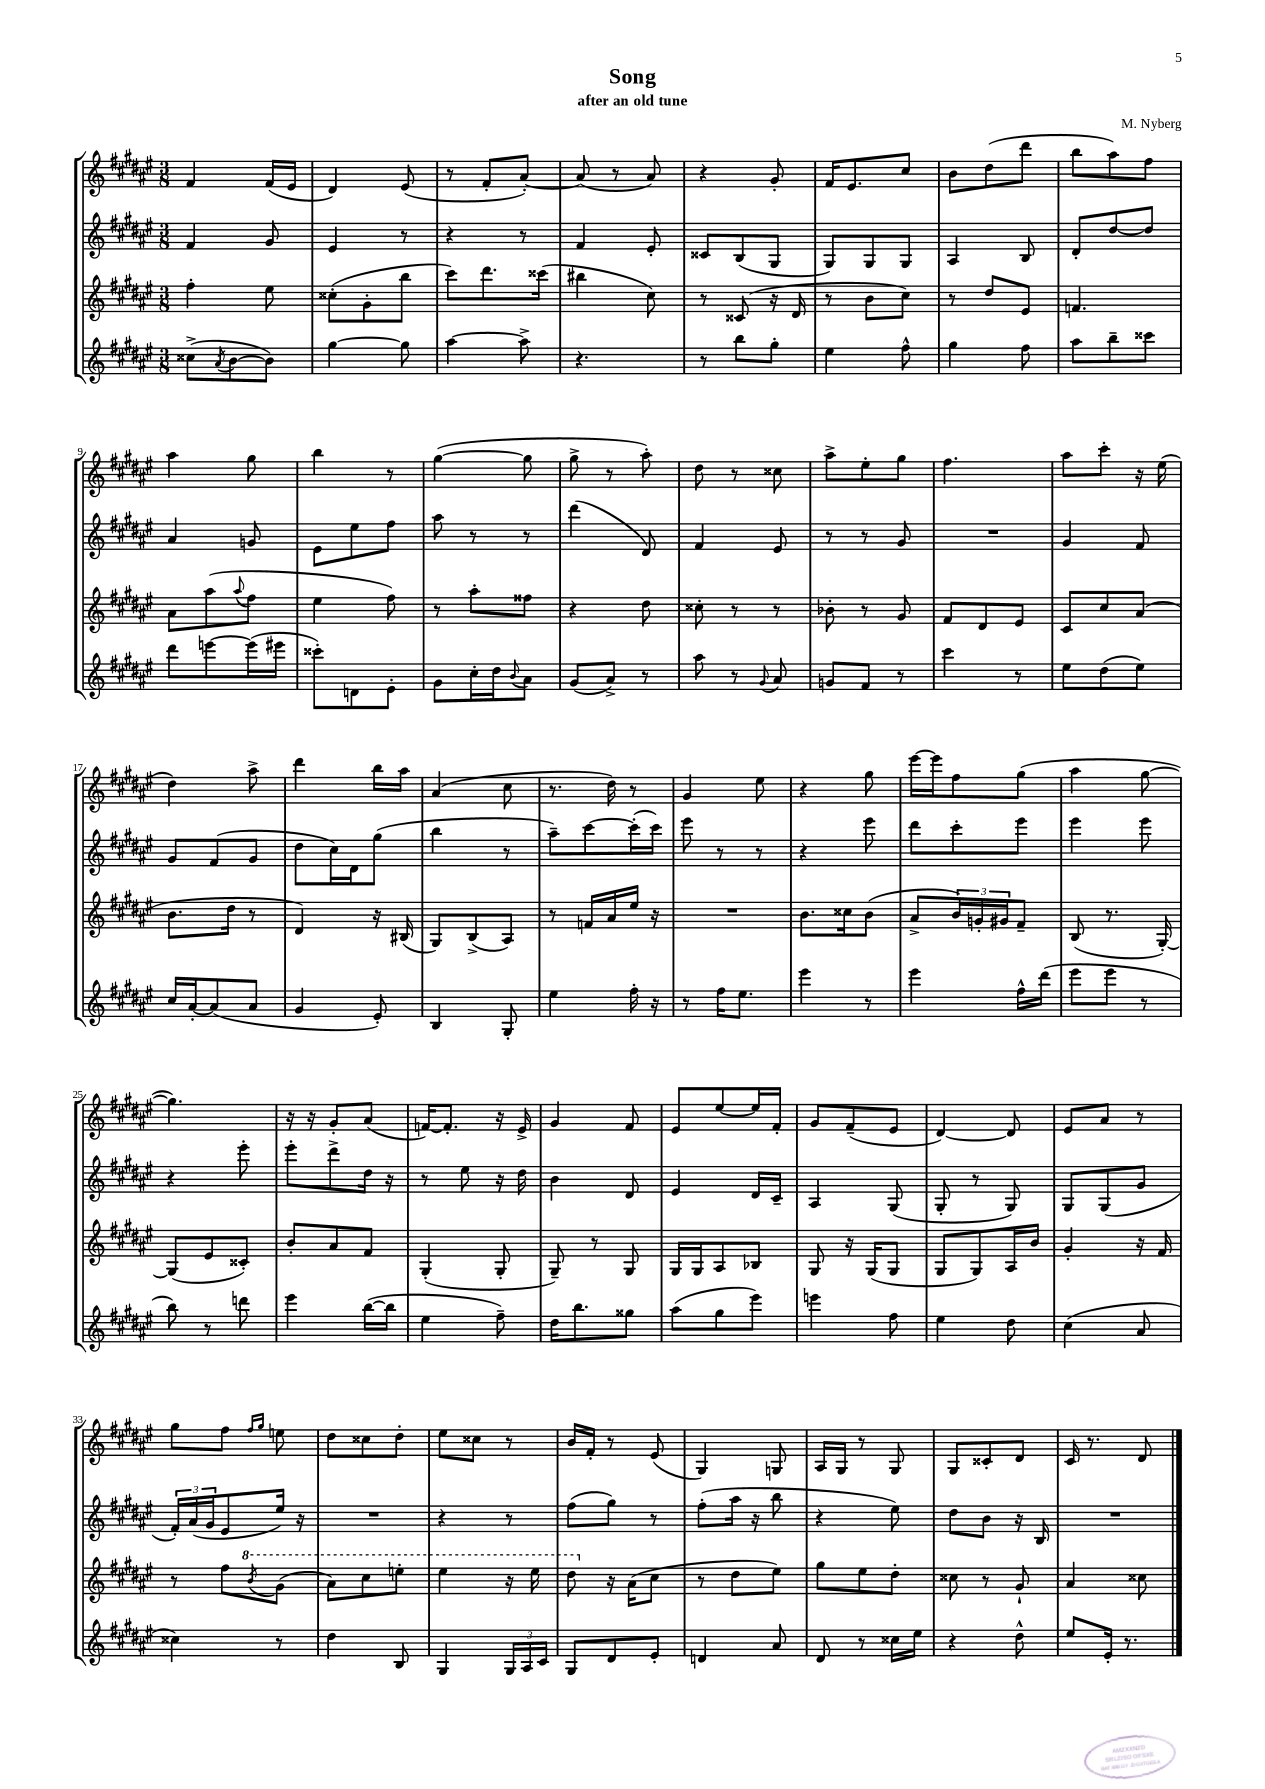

**kern	**kern	**kern	**kern
*staff4	*staff3	*staff2	*staff1
*clefG2	*clefG2	*clefG2	*clefG2
*k[f#c#g#d#a#e#]	*k[f#c#g#d#a#e#]	*k[f#c#g#d#a#e#]	*k[f#c#g#d#a#e#]
*M3/8	*M3/8	*M3/8	*M3/8
(8cc##^	4ff#'	4f#	4f#
8qa#	.	.	.
[8b	.	.	.
8b])	8ee#	8g#	(16f#
.	.	.	16e#
=	=	=	=
[4gg#	(8cc##'	4e#	4d#)
.	8g#'	.	.
8gg#]	8bb	8r	(8e#
=	=	=	=
[4aa#	8ccc#)	4r	8r
.	8.ddd#	.	8f#'
8aa#^]	.	8r	[8a#')
.	(16ccc##	.	.
=	=	=	=
4.r	4bb#	4f#	(8a#]
.	.	.	8r
.	8cc#)	8e#'	8a#)
=	=	=	=
8r	8r	8c##	4r
8bb	(8c##	(8B	.
8gg#'	16r	8G#	8g#'
.	16d#	.	.
=	=	=	=
4ee#	8r	8G#)	16f#
.	.	.	8.e#
.	8b	8G#	.
8ff#^^	8cc#)	8G#	8cc#
=	=	=	=
4gg#	8r	4A#	8b
.	8dd#	.	(8dd#
8ff#	8e#	8B	8ddd#
=	=	=	=
8aa#	4.f	8d#'	8bb
8bb~	.	[8dd#	8aa#)
8ccc##	.	8dd#]	8ff#
=	=	=	=
8ddd#	8a#	4a#	4aa#
[8eee	(8aa#	.	.
.	8qqaa#	.	.
(16eee]	8ff#	8g	8gg#
16eee#	.	.	.
=	=	=	=
8ccc##')	4ee#	8e#	4bb
8d	.	8ee#	.
8e#'	8ff#)	8ff#	8r
=	=	=	=
8g#	8r	8aa#	([4gg#
16cc#'	8aa#'	8r	.
16dd#	.	.	.
8qqb	.	.	.
8a#	8ff##	8r	8gg#]
=	=	=	=
(8g#	4r	(4ddd#	8gg#^
8a#^)	.	.	8r
8r	8dd#	8d#)	8aa#')
=	=	=	=
8aa#	8cc##'	4f#	8dd#
8r	8r	.	8r
8qqg#	.	.	.
8a#	8r	8e#	8cc##
=	=	=	=
8g	8b-'	8r	8aa#^
8f#	8r	8r	8ee#'
8r	8g#	8g#	8gg#
=	=	=	=
4ccc#	8f#	4.r	4.ff#
.	8d#	.	.
8r	8e#	.	.
=	=	=	=
8ee#	8c#	4g#	8aa#
(8dd#	8cc#	.	8ccc#'
8ee#)	(8a#	8f#	16r
.	.	.	(16ee#
=	=	=	=
16cc#	8.b	8g#	4dd#)
[16a#'	.	.	.
(8a#]	.	(8f#	.
.	16dd#	.	.
8a#	8r	8g#	8aa#^
=	=	=	=
4g#	4d#)	8dd#	4ddd#
.	.	16cc#)	.
.	.	16d#	.
8e#')	16r	(8gg#	16bb
.	(16B#	.	16aa#
=	=	=	=
4B	8G#)	4bb	(4a#
.	(8B^	.	.
8G#'	8A#)	8r	8cc#
=	=	=	=
4ee#	8r	8aa#~)	8.r
.	16f	[8ccc#	.
.	16a#	.	16dd#)
16ff#'	16ee#	(16ccc#']	8r
16r	16r	16ccc#)	.
=	=	=	=
8r	4.r	8eee#	4g#
16ff#	.	8r	.
8.ee#	.	.	.
.	.	8r	8ee#
=	=	=	=
4eee#	8.b	4r	4r
.	16cc##	.	.
8r	(8b	8eee#	8gg#
=	=	=	=
4eee#	8a#^	8ddd#	[16eee#
.	.	.	16eee#]
.	24b)	8ccc#'	8ff#
.	24g'	.	.
.	24g#	.	.
16ff#^^	8f#~	8eee#	(8gg#
(16ddd#	.	.	.
=	=	=	=
8eee#	(8B	4eee#	4aa#
8eee#	8.r	.	.
8r	.	8eee#	[8gg#
.	[16G#')	.	.
=	=	=	=
8bb)	(8G#]	4r	4.gg#])
8r	8e#	.	.
8ddd	8c##')	8eee#'	.
=	=	=	=
4eee#	8b'	8eee#'	16r
.	.	.	16r
.	8a#	8ddd#^	8g#'
([16bb	8f#	16dd#	(8a#
16bb]	.	16r	.
=	=	=	=
4ee#	(4G#'	8r	[16f)
.	.	.	8.f']
.	.	8ee#	.
8ff#~)	8G#'	16r	16r
.	.	16dd#	16e#^
=	=	=	=
16dd#	8G#~)	4b	4g#
8.bb	.	.	.
.	8r	.	.
8gg##	8G#	8d#	8f#
=	=	=	=
(8aa#	16G#	4e#	8e#
.	16G#	.	.
8gg#	8A#	.	[8ee#
8eee#)	8B-	16d#	16ee#]
.	.	16c#~	16f#'
=	=	=	=
4eee	8G#	4A#	8g#
.	16r	.	(8f#~
.	(16G#	.	.
8ff#	8G#	(8G#	8e#
=	=	=	=
4ee#	8G#	8G#'	[4d#)
.	8G#)	8r	.
8dd#	16A#	8G#)	8d#]
.	16b	.	.
=	=	=	=
(4cc#	4g#'	8G#	8e#
.	.	(8G#	8a#
8a#	16r	8g#	8r
.	16f#	.	.
=	=	=	=
4cc##)	8r	24f#')	8gg#
.	.	(24a#	.
.	.	24g#	.
.	8ff#	8e#	8ff#
.	.	.	16qqff#
.	8qbb	.	16qqgg#
8r	(8gg#	16ee#)	8ee
.	.	16r	.
=	=	=	=
4dd#	8aa#)	4.r	8dd#
.	8ccc#	.	8cc##
8B	8eee'	.	8dd#'
=	=	=	=
4G#	4eee#	4r	8ee#
.	.	.	8cc##
24G#	16r	8r	8r
24A#	.	.	.
.	16eee#	.	.
24c#	.	.	.
=	=	=	=
8G#	8ddd#	(8ff#	16b
.	.	.	16f#'
8d#	16r	8gg#)	8r
.	(16a#	.	.
8e#'	8cc#	8r	(8e#
=	=	=	=
4d	8r	(8ff#'	4G#)
.	8dd#	16aa#	.
.	.	16r	.
8a#	8ee#)	8bb	8G
=	=	=	=
8d#	8gg#	4r	16A#
.	.	.	16G#
8r	8ee#	.	8r
16cc##	8dd#'	8ee#)	8G#
16ee#	.	.	.
=	=	=	=
4r	8cc##	8dd#	8G#
.	8r	8b	8c##'
8dd#^^	8g#`	16r	8d#
.	.	16B	.
=	=	=	=
8ee#	4a#	4.r	16c#
.	.	.	8.r
16e#'	.	.	.
8.r	.	.	.
.	8cc##	.	8d#
==	==	==	==
*-	*-	*-	*-
